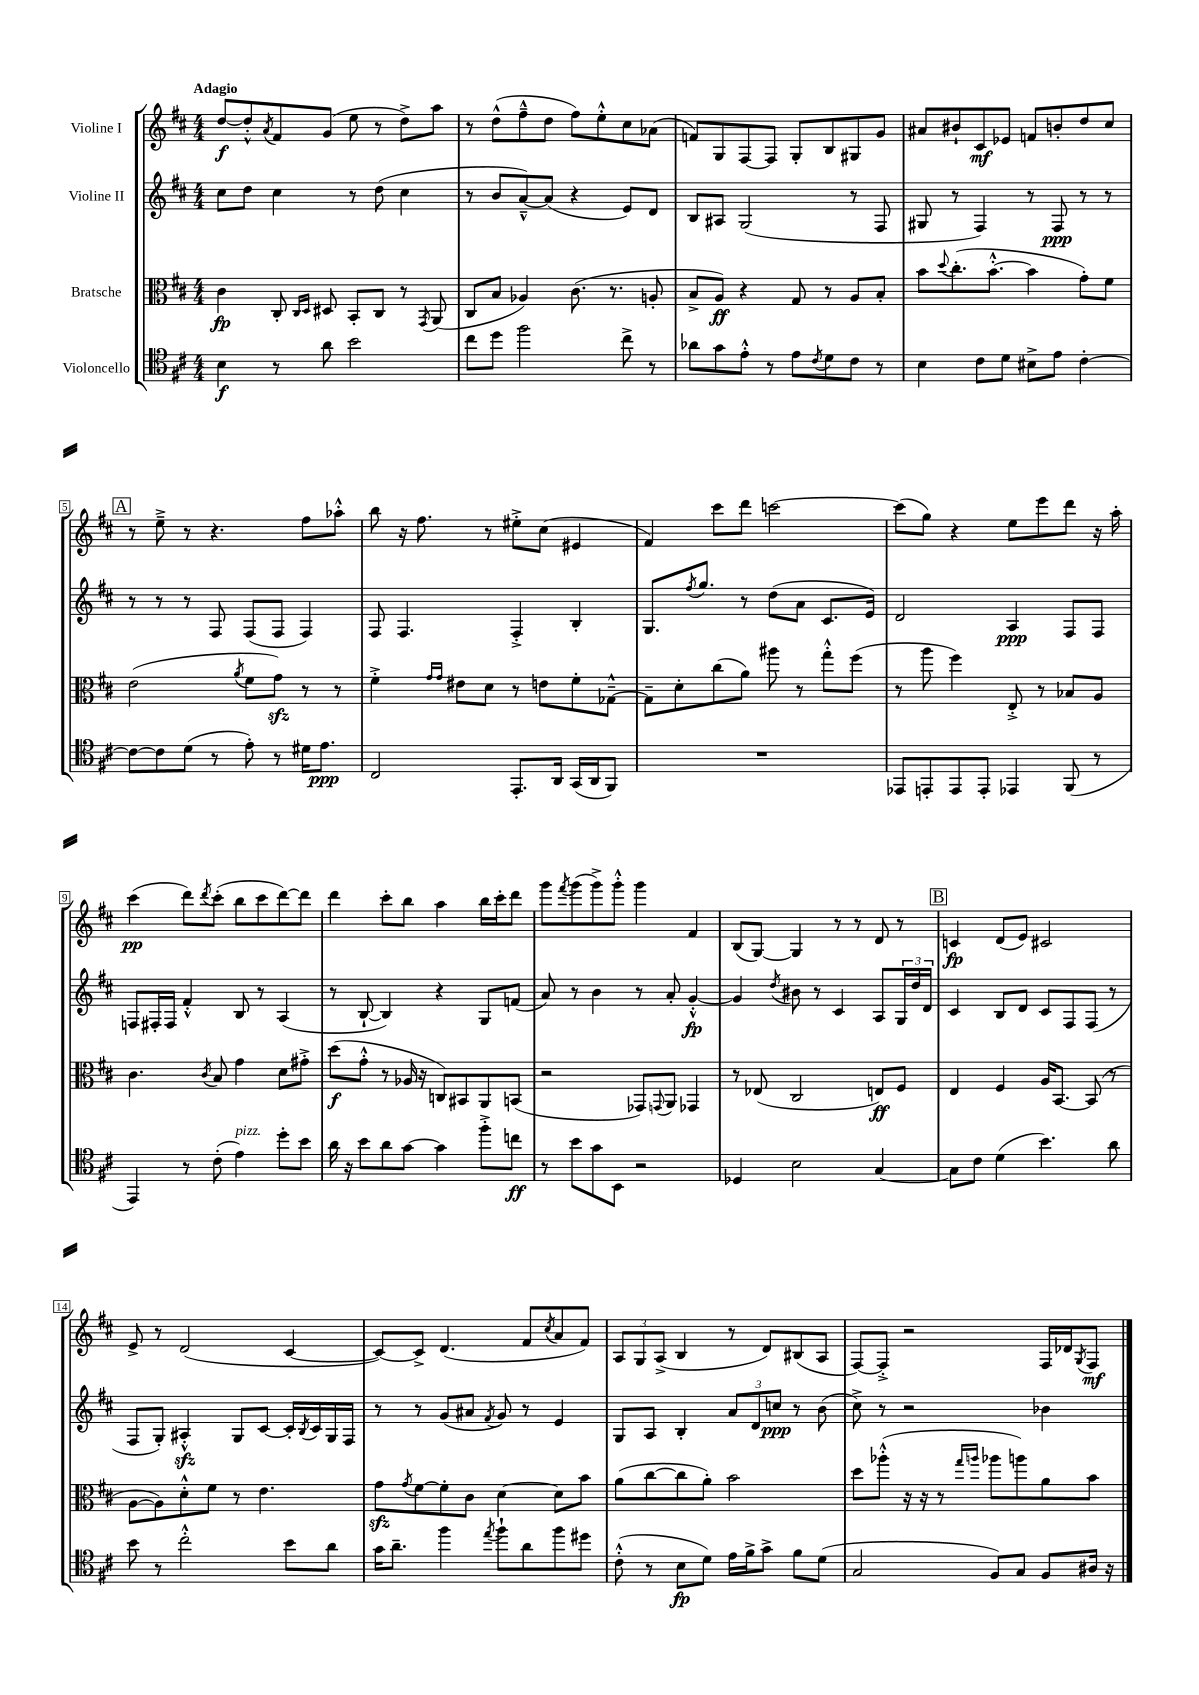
<<
\new StaffGroup <<
\new Staff = "s0" \with { instrumentName = "Violine I" } {
    \clef treble \key d \major \numericTimeSignature \time 4/4 \tempo "Adagio"
    d''8~\f d''8-.-^ \acciaccatura { a'8 } fis'8 g'8( e''8 r8 d''8->) a''8 |
    r8 d''8-^( fis''8---^ d''8 fis''8) e''8-.-^ cis''8 aes'8( |
    f'8) g8 fis8~ fis8 g8-. b8 gis8 g'8 |
    ais'8 bis'8-! cis'8\mf ees'8 f'8 b'8-. d''8 cis''8 |
    \mark \markup { \box "A" } r8 e''8---> r8 r4. fis''8 aes''8-.-^ |
    b''8 r16 fis''8. r8 eis''8-.-> cis''8( eis'4 |
    fis'4) cis'''8 d'''8 c'''2~ |
    c'''8( g''8) r4 e''8 e'''8 d'''8 r16 a''16-. |
    cis'''4\pp( d'''8) \acciaccatura { d'''8 } cis'''8-.( b''8 cis'''8 d'''8~) d'''8 |
    d'''4 cis'''8-. b''8 a''4 b''16 cis'''16-. d'''8 |
    g'''8 \acciaccatura { fis'''8 } g'''8( g'''8->) g'''8-.-^ g'''4 fis'4 |
    b8( g8~) g4 r8 r8 d'8 r8 |
    \mark \markup { \box "B" } c'4\fp d'8( e'8) cis'2 |
    e'8-> r8 d'2( cis'4~ |
    cis'8~) cis'8-> d'4.( fis'8 \acciaccatura { cis''8 } a'8 fis'8) |
    \tuplet 3/2 { a8 g8 a8->( } b4 r8 d'8) bis8( a8 |
    fis8~) fis8-.-> r2 fis16 des'16 \acciaccatura { g8 } fis8\mf \bar "|." |
}
\new Staff = "s1" \with { instrumentName = "Violine II" } {
    \clef treble \key d \major \numericTimeSignature \time 4/4
    cis''8 d''8 cis''4 r8 d''8( cis''4 |
    r8 b'8 a'8~---^) a'8( r4 e'8) d'8 |
    b8 ais8 g2( r8 fis8 |
    gis8 r8 fis4) r8 fis8\ppp r8 r8 |
    \mark \markup { \box "A" } r8 r8 r8 fis8 fis8( fis8 fis4) |
    fis8 fis4. fis4-.-> b4-. |
    g8. \acciaccatura { fis''8 } g''8. r8 d''8( a'8 cis'8. e'16) |
    d'2 a4\ppp fis8 fis8 |
    f8 fis16-. fis16 fis'4-.-^ b8 r8 a4( |
    r8 b8~-! b4) r4 g8 f'8( |
    a'8) r8 b'4 r8 a'8-. g'4~-.-^\fp |
    g'4 \acciaccatura { d''8 } bis'8 r8 cis'4 a8 \tuplet 3/2 { g16 d''16 d'16 } |
    \mark \markup { \box "B" } cis'4 b8 d'8 cis'8 fis8 fis8( r8 |
    fis8 g8-.) ais4-.-^\sfz g8 cis'8~ cis'16-. \acciaccatura { b8 } cis'16 g16 fis16 |
    r8 r8 g'8( ais'8 \acciaccatura { fis'8 } g'8) r8 e'4 |
    g8 a8 b4-. \tuplet 3/2 { a'8 d'8 c''8\ppp } r8 b'8( |
    cis''8->) r8 r2 bes'4 \bar "|." |
}
\new Staff = "s2" \with { instrumentName = "Bratsche" } {
    \clef alto \key d \major \numericTimeSignature \time 4/4
    cis'4\fp cis8-. \grace { cis16 d16 } dis8 b,8-. cis8 r8 \acciaccatura { g,8 } a,8( |
    cis8 b8 aes4) cis'8.( r8. a8-. |
    b8-> a8\ff) r4 g8 r8 a8 b8-. |
    b'8 \appoggiatura { d''8 } cis''8.-.( b'8.~-.-^ b'4 g'8-.) fis'8 |
    \mark \markup { \box "A" } e'2( \acciaccatura { a'8 } fis'8 g'8\sfz) r8 r8 |
    fis'4-.-> \grace { g'16 g'16 } eis'8 d'8 r8 e'8 fis'8-. ges8~---^ |
    ges8-- d'8-. cis''8( a'8) ais''8 r8 g''8-.-^ fis''8( |
    r8 a''8 fis''4) e8-.-> r8 bes8 a8 |
    cis'4. \acciaccatura { cis'8 } b8 g'4 d'8 gis'8-.-> |
    d''8\f( g'8-.-^ r8 aes16 r16 c8) bis,8 a,8 b,8( |
    r2 ges,8) \appoggiatura { g,8 } a,8 ges,4 |
    r8 ees8( cis2 e8\ff) fis8 |
    \mark \markup { \box "B" } e4 fis4 a16 b,8.~ b,8( r8 |
    a8~ a8) d'8-.-^ fis'8 r8 e'4. |
    g'8\sfz \acciaccatura { g'8 } fis'8~ fis'8-. cis'8 d'4~ d'8 b'8 |
    a'8( cis''8~ cis''8 a'8-.) b'2 |
    d''8 aes''8-.-^( r16 r16 r8 \grace { g''16 a''16 } aes''8 a''8) a'8 b'8 \bar "|." |
}
\new Staff = "s3" \with { instrumentName = "Violoncello" } {
    \clef tenor \key d \major \numericTimeSignature \time 4/4
    b4\f r8 a'8 b'2 |
    cis''8 d''8 fis''2 cis''8-> r8 |
    aes'8 g'8 e'8-.-^ r8 e'8 \acciaccatura { cis'8 } d'8 cis'8 r8 |
    b4 cis'8 d'8 bis8-> e'8 cis'4~-. |
    \mark \markup { \box "A" } cis'8~ cis'8 d'8( r8 e'8-.) r8 dis'16 e'8.\ppp |
    cis2 e,8.-. a,16 g,16( a,16 fis,8) |
    R1 |
    ees,8 e,8-. e,8 e,8-. ees,4 fis,8( r8 |
    e,4) r8 cis'8-.( e'4^\markup { \italic "pizz." }) d''8-. b'8 |
    a'16 r16 b'8 a'8 g'8~ g'4 fis''8-.-> c''8\ff |
    r8 b'8 g'8 b,8 r2 |
    des4 b2 g4~ |
    \mark \markup { \box "B" } g8 cis'8 d'4( b'4.) a'8 |
    b'8 r8 cis''2-.-^ b'8 a'8 |
    g'16 a'8.-- fis''4 \acciaccatura { e''8 } fis''8-! a'8 fis''8 dis''8 |
    cis'8-.-^( r8 b8\fp d'8) e'16 fis'16-> g'8-> fis'8 d'8( |
    g2 fis8) g8 fis8 ais16 r16 \bar "|." |
}
>>
>>
\layout { \context { \Score \override BarNumber.stencil = #(make-stencil-boxer 0.1 0.3 ly:text-interface::print) } }
